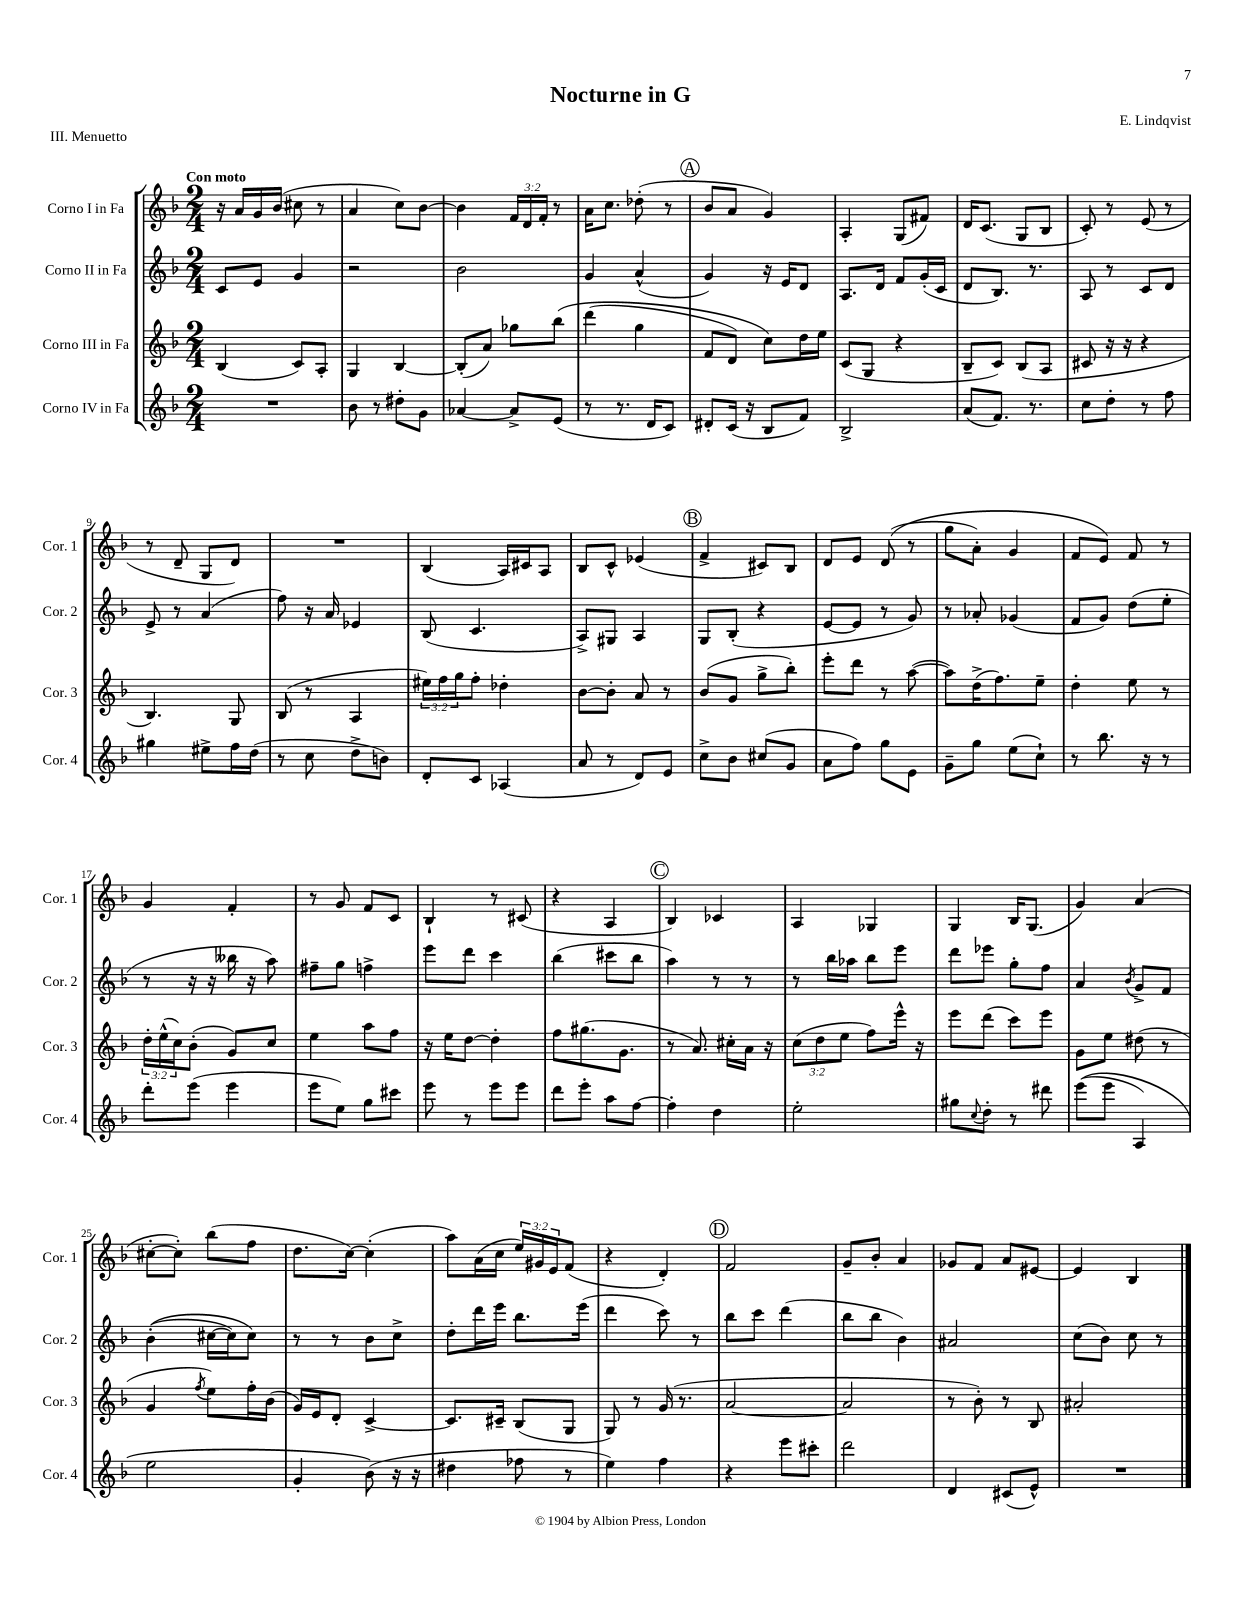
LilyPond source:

\header { title = "Nocturne in G" composer = "E. Lindqvist" piece = "III. Menuetto" }
<<
\new StaffGroup <<
\new Staff = "s0" \with { instrumentName = "Corno I in Fa" shortInstrumentName = "Cor. 1" } {
    \clef treble \key f \major \numericTimeSignature \time 2/4 \override Staff.TupletNumber.text = #tuplet-number::calc-fraction-text \tempo "Con moto"
    r16 a'16 g'16 bes'16( cis''8 r8 |
    a'4 c''8) bes'8~ |
    bes'4 \tuplet 3/2 { f'16 d'16 f'16-. } r8 |
    a'16 c''8. des''8-.( r8 |
    \mark \markup { \circle "A" } bes'8 a'8 g'4) |
    a4-. g8( fis'8) |
    d'16 c'8.( g8 bes8 |
    c'8-.) r8 e'8( r8 |
    r8 d'8-- g8 d'8) |
    R2 |
    bes4( a16) cis'16 a8 |
    bes8 c'8-^ ees'4( |
    \mark \markup { \circle "B" } f'4-> cis'8) bes8 |
    d'8 e'8 d'8(\( r8 |
    g''8 a'8-.) g'4 |
    f'8 e'8\) f'8 r8 |
    g'4 f'4-. |
    r8 g'8 f'8 c'8 |
    bes4-! r8 cis'8( |
    r4 a4 |
    \mark \markup { \circle "C" } bes4) ces'4 |
    a4 ges4 |
    g4 bes16 g8.( |
    g'4) a'4( |
    cis''8~-. cis''8-.) bes''8( f''8 |
    d''8. c''16~) c''4-.( |
    a''8) a'16( c''16 \tuplet 3/2 { e''16) gis'16 e'16 } f'8( |
    r4 d'4-.) |
    \mark \markup { \circle "D" } f'2 |
    g'8-- bes'8-. a'4 |
    ges'8 f'8 a'8 eis'8~ |
    eis'4 bes4 \bar "|." |
}
\new Staff = "s1" \with { instrumentName = "Corno II in Fa" shortInstrumentName = "Cor. 2" } {
    \clef treble \key f \major \numericTimeSignature \time 2/4
    c'8 e'8 g'4 |
    r2 |
    bes'2 |
    g'4 a'4-^( |
    \mark \markup { \circle "A" } g'4) r16 e'16 d'8 |
    a8. d'16 f'8 g'16-.( c'16 |
    d'8 bes8.) r8. |
    a8 r8 c'8 d'8 |
    e'8-> r8 a'4( |
    f''8) r16 a'16 ees'4 |
    bes8( c'4. |
    a8->) gis8 a4 |
    \mark \markup { \circle "B" } g8 bes8-.( r4 |
    e'8~ e'8 r8 g'8) |
    r8 aes'8-. ges'4( |
    f'8 g'8) d''8( e''8-. |
    r8 r16 r16 beses''16 r16 a''8) |
    fis''8-- g''8 f''4-> |
    e'''8 d'''8 c'''4 |
    bes''4( cis'''8 bes''8 |
    \mark \markup { \circle "C" } a''4) r8 r8 |
    r8 bes''16 aes''16 bes''8 e'''8 |
    d'''8 ees'''8 g''8-. f''8 |
    a'4 \acciaccatura { bes'8 } g'8-> f'8 |
    bes'4-.(\( cis''16~ cis''16) cis''8\) |
    r8 r8 bes'8 c''8-> |
    d''8-. d'''16 e'''16 bes''8. e'''16( |
    d'''4 c'''8) r8 |
    \mark \markup { \circle "D" } bes''8 c'''8 d'''4( |
    bes''8 bes''8 bes'4) |
    ais'2 |
    c''8( bes'8) c''8 r8 \bar "|." |
}
\new Staff = "s2" \with { instrumentName = "Corno III in Fa" shortInstrumentName = "Cor. 3" } {
    \clef treble \key f \major \numericTimeSignature \time 2/4 \override Staff.TupletNumber.text = #tuplet-number::calc-fraction-text
    bes4( c'8) a8-. |
    g4 bes4~ |
    bes8-.( a'8) ges''8 bes''8\( |
    d'''4( g''4 |
    \mark \markup { \circle "A" } f'8 d'8) c''8\) d''16 e''16 |
    c'8( g8 r4 |
    bes8-- c'8) bes8( a8 |
    cis'8 r16 r16 r4 |
    bes4.) g8 |
    bes8( r8 a4 |
    \tuplet 3/2 { eis''16) f''16 g''16 } f''8-. des''4-. |
    bes'8~ bes'8-. a'8 r8 |
    \mark \markup { \circle "B" } bes'8( g'8 g''8-> bes''8-.) |
    e'''8-. d'''8 r8 a''8~( |
    a''8) d''16->( f''8.) e''8-- |
    d''4-. e''8 r8 |
    \tuplet 3/2 { d''16-. e''16-^( c''16) } bes'8-.( g'8) c''8 |
    e''4 a''8 f''8 |
    r16 e''16 d''8~ d''4-. |
    f''8 gis''8.( g'8. |
    \mark \markup { \circle "C" } r8 a'8.) cis''16-. a'16 r16 |
    \tuplet 3/2 { c''8( d''8 e''8 } f''8) e'''16-^ r16 |
    e'''8 d'''8( c'''8) e'''8 |
    g'8 e''8 dis''8( r8 |
    g'4 \acciaccatura { f''8 } e''8) f''16-. bes'16( |
    g'16) e'16 d'8-. c'4~-> |
    c'8. cis'16-- bes8( g8 |
    g8) r8 g'16( r8. |
    \mark \markup { \circle "D" } a'2~ |
    a'2 |
    r8 bes'8-.) r8 bes8 |
    ais'2-. \bar "|." |
}
\new Staff = "s3" \with { instrumentName = "Corno IV in Fa" shortInstrumentName = "Cor. 4" } {
    \clef treble \key f \major \numericTimeSignature \time 2/4
    R2 |
    bes'8 r8 dis''8-. g'8 |
    aes'4~ aes'8-> e'8( |
    r8 r8. d'16 c'8) |
    \mark \markup { \circle "A" } dis'8-. c'16( r16 bes8 f'8) |
    bes2-> |
    a'8( f'8.) r8. |
    c''8 d''8-. r8 f''8 |
    gis''4 eis''8-> f''16 d''16( |
    r8 c''8 d''8-> b'8) |
    d'8-. c'8 aes4( |
    a'8 r8 d'8) e'8 |
    \mark \markup { \circle "B" } c''8-> bes'8 cis''8( g'8 |
    a'8 f''8) g''8 e'8 |
    g'8-- g''8 e''8( c''8-!) |
    r8 bes''8. r16 r8 |
    d'''8-. e'''8( e'''4 |
    e'''8 e''8) g''8 cis'''8 |
    e'''8 r8 e'''8 e'''8 |
    d'''8 e'''8-. a''8 f''8~ |
    \mark \markup { \circle "C" } f''4-. d''4 |
    e''2-. |
    gis''8 \appoggiatura { c''8 } d''8-. r8 dis'''8 |
    e'''8(\( e'''8 a4) |
    e''2 |
    g'4-. bes'8(\) r16 r16 |
    dis''4 fes''8 r8 |
    e''4) f''4 |
    \mark \markup { \circle "D" } r4 e'''8 cis'''8-. |
    d'''2 |
    d'4 cis'8( e'8-^) |
    R2 \bar "|." |
}
>>
>>
